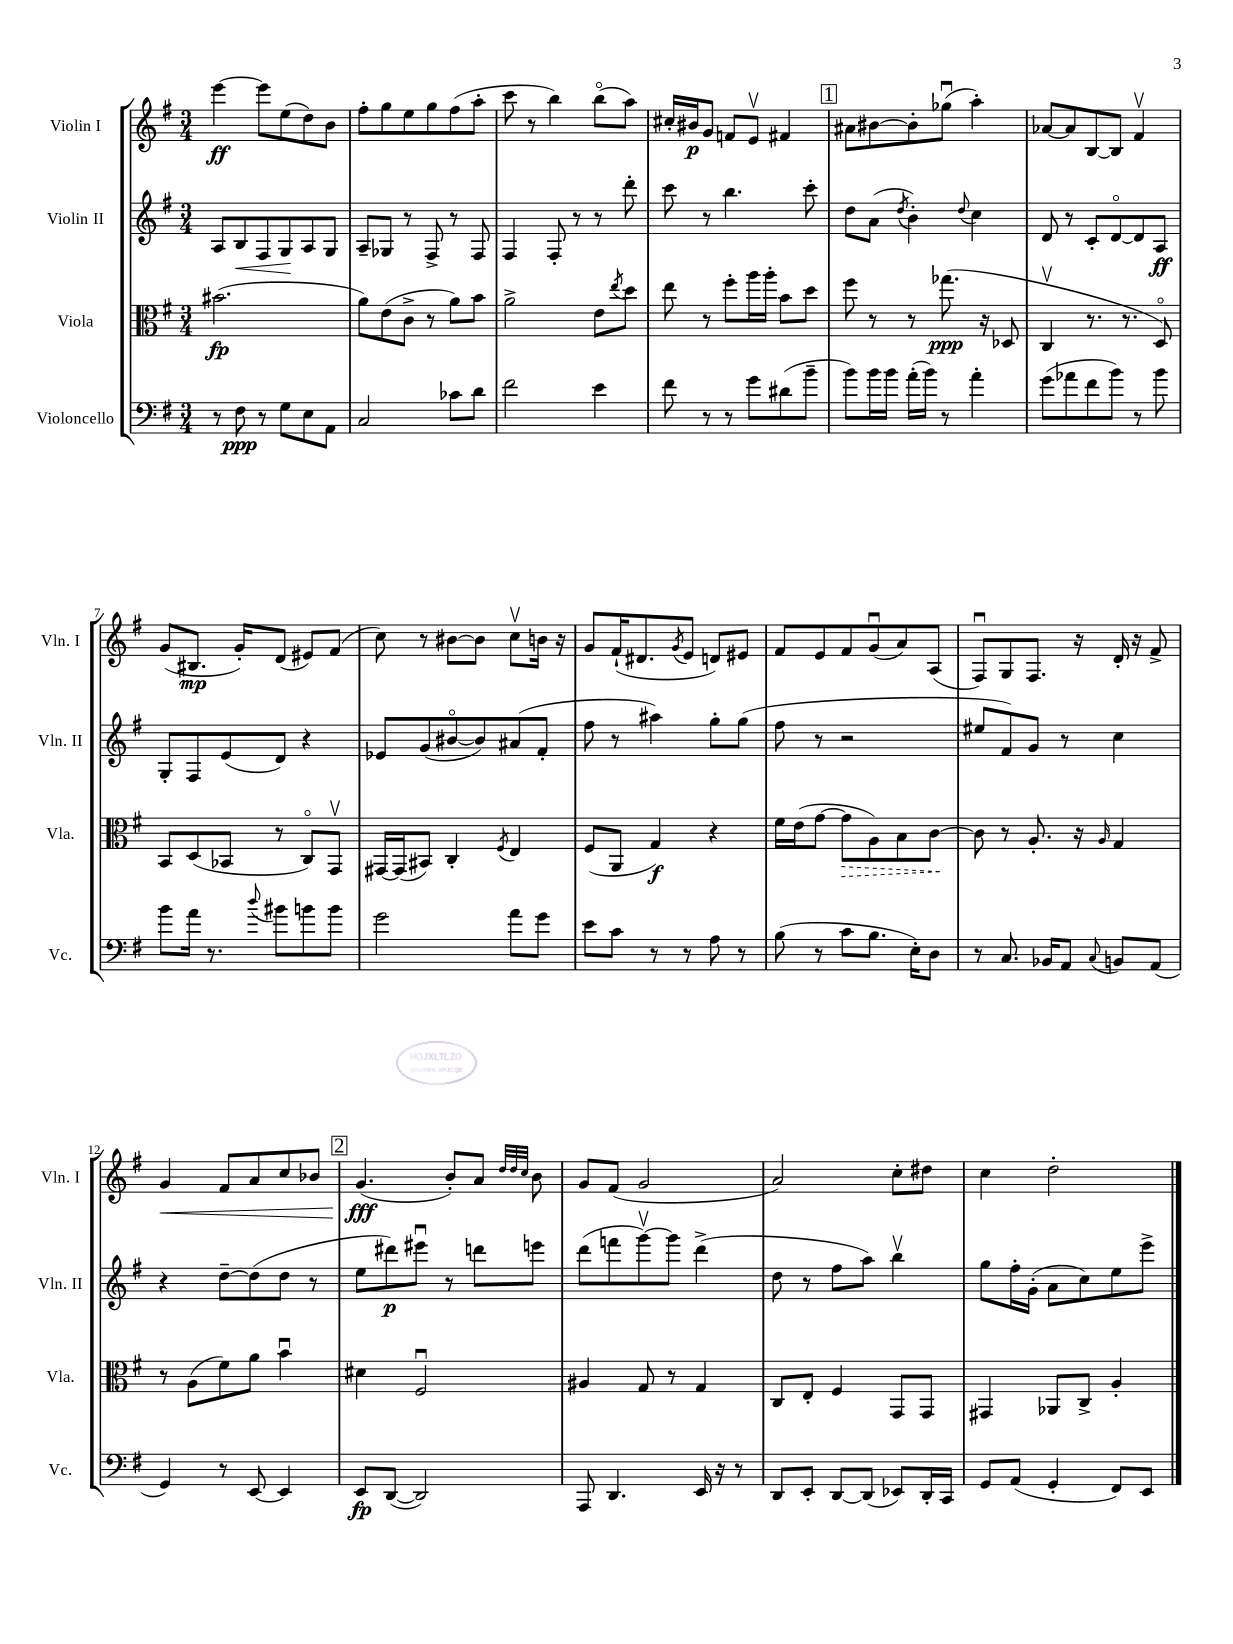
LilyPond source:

<<
\new StaffGroup <<
\new Staff = "s0" \with { instrumentName = "Violin I" shortInstrumentName = "Vln. I" } {
    \clef treble \key g \major \numericTimeSignature \time 3/4
    e'''4~\ff e'''8 e''8( d''8) b'8 |
    fis''8-. g''8 e''8 g''8 fis''8( a''8-. |
    c'''8 r8 b''4) b''8\flageolet( a''8) |
    cis''16-. bis'16\p g'8 f'8 e'8\upbow fis'4 |
    \mark \markup { \box "1" } ais'8 bis'8~ bis'8-. ges''8\downbow( a''4-.) |
    aes'8~ aes'8 b8~ b8 fis'4\upbow |
    g'8( bis8.\mp g'16-.) d'8( eis'8) fis'8( |
    c''8) r8 bis'8~ bis'8 c''8\upbow b'16 r16 |
    g'8 fis'16-!( dis'8. \acciaccatura { g'8 } e'8 d'8) eis'8 |
    fis'8 e'8 fis'8 g'8\downbow( a'8) a8( |
    fis8\downbow) g8 fis8. r16 d'16-. r16 fis'8-> |
    g'4\< fis'8 a'8 c''8 bes'8 |
    \mark \markup { \box "2" } g'4.\fff\!( b'8-.) a'8 \grace { d''32 d''32 c''32 } b'8 |
    g'8 fis'8( g'2 |
    a'2) c''8-. dis''8 |
    c''4 d''2-. \bar "|." |
}
\new Staff = "s1" \with { instrumentName = "Violin II" shortInstrumentName = "Vln. II" } {
    \clef treble \key g \major \numericTimeSignature \time 3/4
    a8 b8\< fis8 g8\! a8 g8 |
    a8-- ges8 r8 fis8-> r8 fis8 |
    fis4 fis8-. r8 r8 d'''8-. |
    c'''8 r8 b''4. c'''8-. |
    \mark \markup { \box "1" } d''8 a'8( \acciaccatura { d''8 } b'4-.) \appoggiatura { d''8 } c''4 |
    d'8 r8 c'8-. d'8~\flageolet d'8 a8\ff |
    g8-. fis8 e'8( d'8) r4 |
    ees'8 g'8( bis'8~\flageolet bis'8) ais'8( fis'8-. |
    fis''8 r8 ais''4) g''8-. g''8( |
    fis''8 r8 r2 |
    eis''8 fis'8) g'8 r8 c''4 |
    r4 d''8~-- d''8( d''8 r8 |
    \mark \markup { \box "2" } e''8 dis'''8\p) eis'''8\downbow r8 d'''8 e'''8 |
    d'''8( f'''8 g'''8~\upbow) g'''8 d'''4->( |
    d''8 r8 fis''8 a''8) b''4\upbow |
    g''8 fis''16-. g'16-.( a'8 c''8) e''8 e'''8-> \bar "|." |
}
\new Staff = "s2" \with { instrumentName = "Viola" shortInstrumentName = "Vla." } {
    \clef alto \key g \major \numericTimeSignature \time 3/4
    bis'2.\fp( |
    a'8) e'8( c'8-> r8 a'8) b'8 |
    a'2-> e'8 \acciaccatura { e''8 } d''8 |
    e''8 r8 fis''8-. a''16 a''16-. b'8 d''8 |
    \mark \markup { \box "1" } fis''8 r8 r8 ges''8.\ppp( r16 des8 |
    c4\upbow r8. r8. d8\flageolet) |
    b,8 d8( bes,8 r8 c8\flageolet) g,8\upbow |
    gis,16~ gis,16( bis,8) c4-. \acciaccatura { fis8 } e4 |
    fis8( a,8 g4\f) r4 |
    fis'16 e'16( g'8~ \once \override Hairpin.style = #'dashed-line g'8\> a8) b8 c'8~\! |
    c'8 r8 a8.-. r16 \grace { a16 } g4 |
    r8 a8( fis'8) a'8 b'4\downbow |
    \mark \markup { \box "2" } dis'4 fis2\downbow |
    ais4 g8 r8 g4 |
    c8 e8-. fis4 g,8 g,8 |
    gis,4 aes,8 c8-> a4-. \bar "|." |
}
\new Staff = "s3" \with { instrumentName = "Violoncello" shortInstrumentName = "Vc." } {
    \clef bass \key g \major \numericTimeSignature \time 3/4
    r8 fis8\ppp r8 g8 e8 a,8 |
    c2 ces'8 d'8 |
    fis'2 e'4 |
    fis'8 r8 r8 g'8 dis'8( b'8-- |
    \mark \markup { \box "1" } b'8) b'16 b'16 a'16-.( b'16) r8 a'4-. |
    g'8( aes'8 fis'8 b'8) r8 b'8 |
    b'8 a'16 r8. \appoggiatura { d''8 } bis'8 b'8 b'8 |
    g'2 a'8 g'8 |
    e'8 c'8 r8 r8 a8 r8 |
    b8( r8 c'8 b8. e16-.) d8 |
    r8 c8. bes,16 a,8 \appoggiatura { c8 } b,8 a,8( |
    g,4) r8 e,8~ e,4 |
    \mark \markup { \box "2" } e,8\fp d,8~( d,2) |
    a,,8 d,4. e,16 r16 r8 |
    d,8 e,8-. d,8~ d,8( ees,8) d,16-. c,16 |
    g,8 a,8( g,4-. fis,8) e,8 \bar "|." |
}
>>
>>
